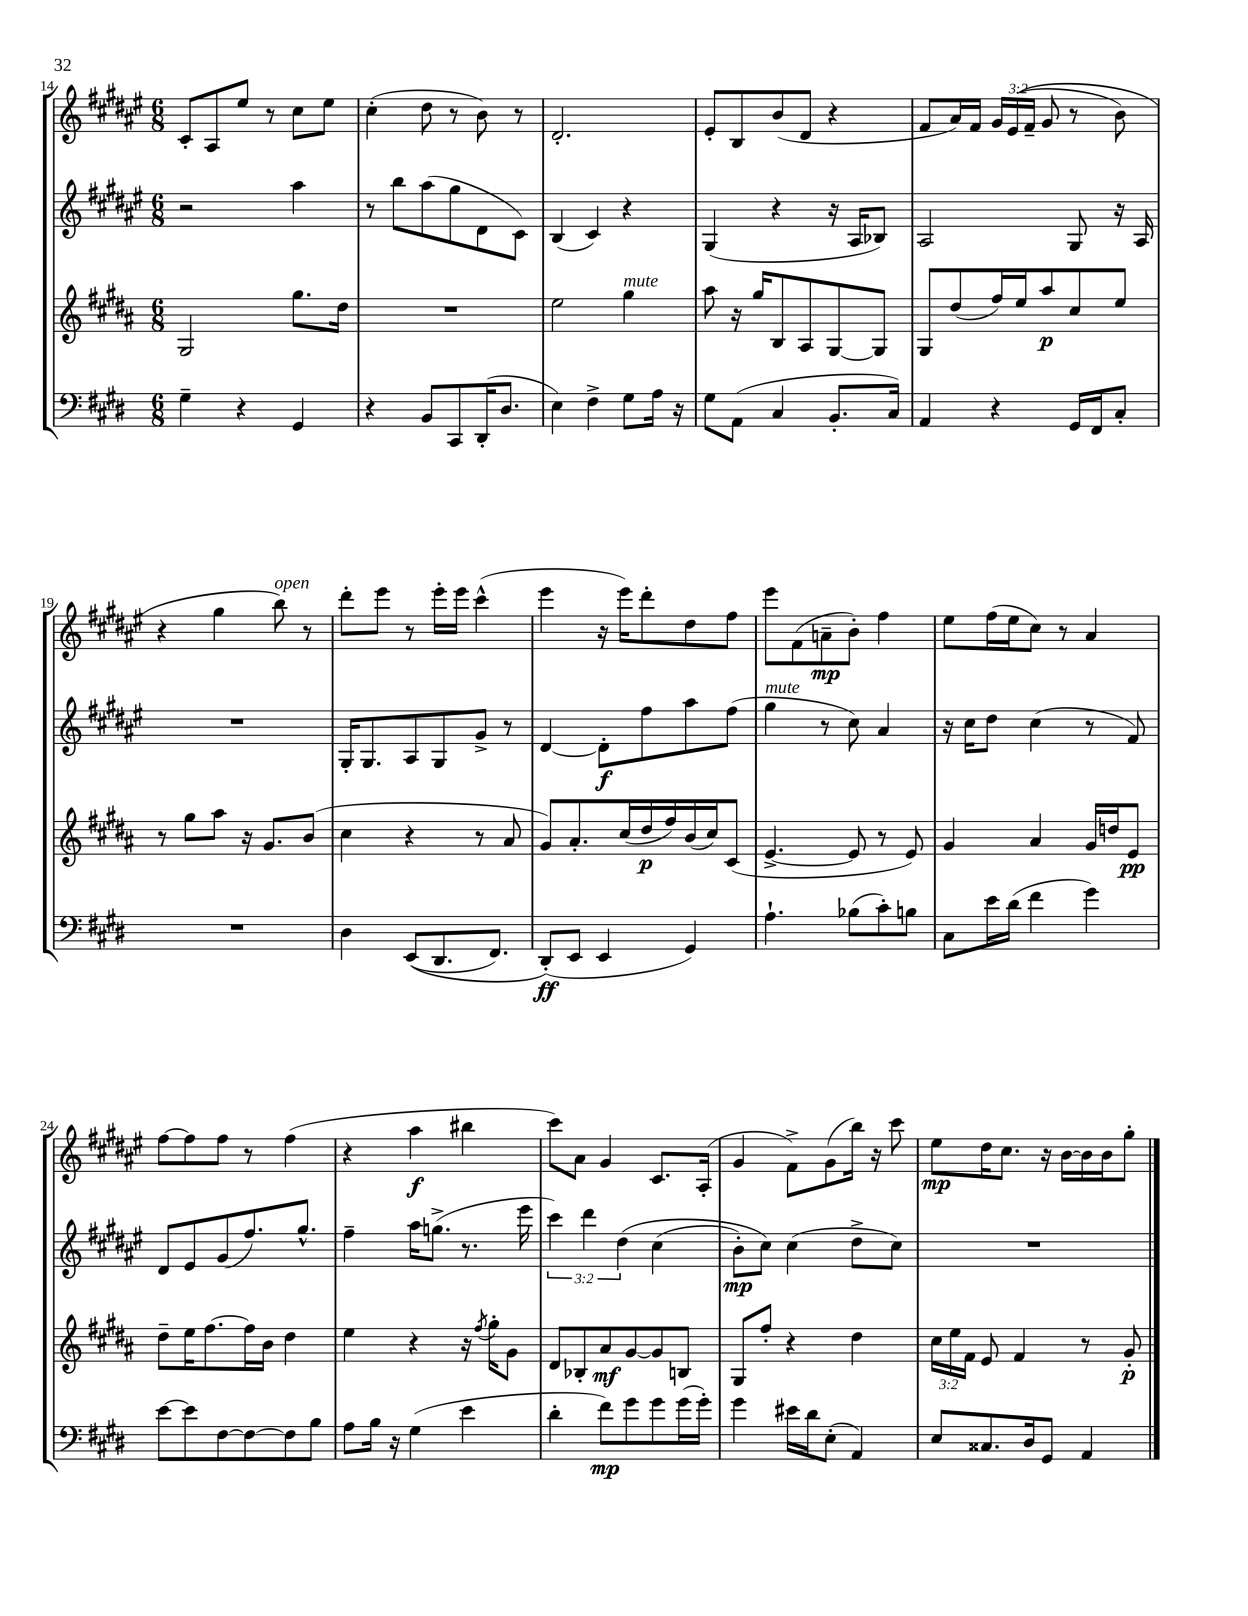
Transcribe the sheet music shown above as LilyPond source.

<<
\new StaffGroup <<
\new Staff = "s0" {
    \clef treble \key fis \major \numericTimeSignature \time 6/8 \override Staff.TupletNumber.text = #tuplet-number::calc-fraction-text
    \autoBeamOff cis'8[-. ais8 eis''8] r8 cis''8[ eis''8] |
    cis''4-.( dis''8 r8 b'8) r8 |
    dis'2.-. |
    eis'8[-. b8 b'8( dis'8] r4 |
    fis'8[ ais'16) fis'16] \tuplet 3/2 { gis'16[ eis'16(\( fis'16]-- } gis'8 r8 b'8) |
    r4 gis''4 b''8^\markup { \italic "open" }\) r8 |
    dis'''8[-. eis'''8] r8 eis'''16[-. eis'''16] cis'''4-^( |
    eis'''4 r16 eis'''16[) dis'''8-. dis''8 fis''8] |
    eis'''8[ fis'8( a'8--\mp b'8]-.) fis''4 |
    eis''8[ fis''16( eis''16 cis''8]) r8 ais'4 |
    fis''8[~ fis''8 fis''8] r8 fis''4( |
    r4 ais''4\f bis''4 |
    cis'''8[) ais'8] gis'4 cis'8.[ ais16]-.( |
    gis'4 fis'8[->) gis'8( b''16]) r16 cis'''8 |
    eis''8[\mp dis''16 cis''8.] r16 b'16[~ b'16 b'16 gis''8]-. \bar "|." |
}
\new Staff = "s1" {
    \clef treble \key fis \major \numericTimeSignature \time 6/8 \override Staff.TupletNumber.text = #tuplet-number::calc-fraction-text
    \autoBeamOff r2 ais''4 |
    r8 b''8[ ais''8( gis''8 dis'8 cis'8]) |
    b4( cis'4) r4 |
    gis4( r4 r16 ais16[ bes8]) |
    ais2 gis8 r16 ais16 |
    R2. |
    gis16[-. gis8. ais8 gis8 gis'8]-> r8 |
    dis'4~ dis'8[-.\f fis''8 ais''8 fis''8]( |
    gis''4^\markup { \italic "mute" } r8 cis''8) ais'4 |
    r16 cis''16[ dis''8] cis''4( r8 fis'8) |
    dis'8[ eis'8 gis'8( fis''8.) gis''8.]-^ |
    fis''4-- ais''16[ g''8.]->( r8. eis'''16 |
    \tuplet 3/2 { cis'''4) dis'''4 dis''4\( } cis''4( |
    b'8[-.\mp) cis''8]\) cis''4( dis''8[-> cis''8]) |
    R2. \bar "|." |
}
\new Staff = "s2" {
    \clef treble \key b \major \numericTimeSignature \time 6/8 \override Staff.TupletNumber.text = #tuplet-number::calc-fraction-text
    \autoBeamOff gis2 gis''8.[ dis''16] |
    R2. |
    e''2 gis''4^\markup { \italic "mute" } |
    ais''8 r16 gis''16[ b8 ais8 gis8~ gis8] |
    gis8[ dis''8( fis''16) e''16 ais''8\p cis''8 e''8] |
    r8 gis''8[ ais''8] r16 gis'8.[ b'8]( |
    cis''4 r4 r8 ais'8 |
    gis'8[) ais'8.-. cis''16( dis''16\p fis''16) b'16( cis''16) cis'8]( |
    e'4.~-> e'8 r8 e'8) |
    gis'4 ais'4 gis'16[ d''16 e'8]\pp |
    dis''8[-- e''16 fis''8.~ fis''16 b'16] dis''4 |
    e''4 r4 r16 \acciaccatura { fis''8 } gis''16[-. gis'8] |
    dis'8[ bes8-. ais'8\mf gis'8~ gis'8 b8] |
    gis8[ fis''8]-. r4 dis''4 |
    \tuplet 3/2 { cis''16[ e''16 fis'16] } e'8 fis'4 r8 gis'8-.\p \bar "|." |
}
\new Staff = "s3" {
    \clef bass \key e \major \numericTimeSignature \time 6/8
    \autoBeamOff gis4-- r4 gis,4 |
    r4 b,8[ cis,8 dis,16-.( dis8.] |
    e4) fis4-> gis8[ a16] r16 |
    gis8[ a,8]( cis4 b,8.[-. cis16]) |
    a,4 r4 gis,16[ fis,16 cis8]-. |
    R2. |
    dis4 e,8[(\( dis,8. fis,8.]) |
    dis,8[-.\ff(\) e,8] e,4 gis,4) |
    a4.-! bes8[( cis'8-.) b8] |
    cis8[ e'16 dis'16]( fis'4 gis'4) |
    e'8[~ e'8 fis8~ fis8~ fis8 b8] |
    a8[ b16] r16 gis4( e'4 |
    dis'4-. fis'8[\mp) gis'8 gis'8 gis'16( gis'16]-.) |
    gis'4 eis'16[ dis'16 e8]-.( a,4) |
    e8[ cisis8. dis16 gis,8] a,4 \bar "|." |
}
>>
>>
\layout { \context { \Score currentBarNumber = #14 } }
